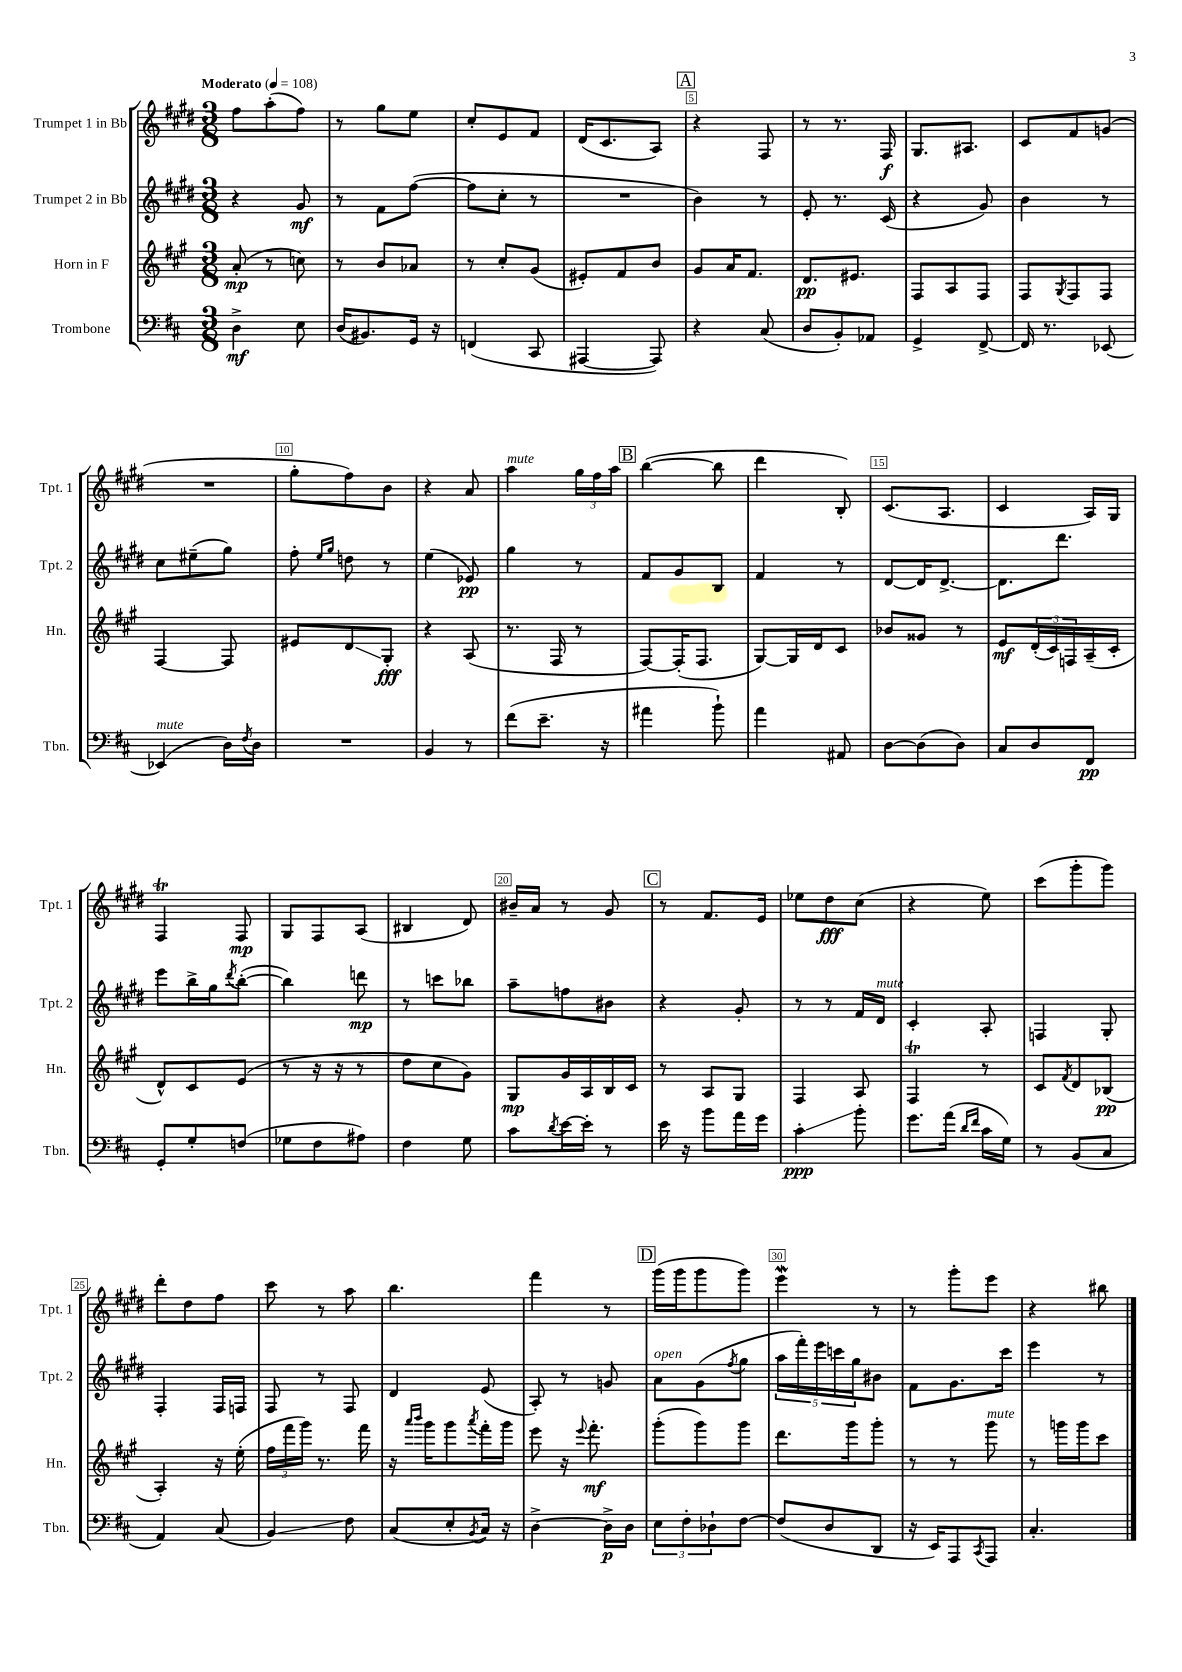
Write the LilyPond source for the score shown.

<<
\new StaffGroup <<
\new Staff = "s0" \with { instrumentName = "Trumpet 1 in Bb" shortInstrumentName = "Tpt. 1" } {
    \clef treble \key e \major \numericTimeSignature \time 3/8 \tempo "Moderato" 4 = 108
    fis''8 a''8-.( fis''8) |
    r8 gis''8 e''8 |
    cis''8-. e'8 fis'8 |
    dis'16( cis'8. a8) |
    \mark \markup { \box "A" } r4 fis8 |
    r8 r8. fis16\f |
    gis8. ais8. |
    cis'8 fis'8 g'8( |
    R4. |
    gis''8-. fis''8) b'8 |
    r4 a'8 |
    a''4^\markup { \italic "mute" } \tuplet 3/2 { gis''16 fis''16 a''16 } |
    \mark \markup { \box "B" } b''4~( b''8 |
    dis'''4 b8-.) |
    cis'8.( a8. |
    cis'4 a16) gis16 |
    fis4\trill fis8\mp |
    gis8 fis8 a8( |
    bis4 dis'8) |
    bis'16-- a'16 r8 gis'8 |
    \mark \markup { \box "C" } r8 fis'8. e'16 |
    ees''8 dis''8\fff cis''8( |
    r4 e''8) |
    cis'''8( gis'''8-. gis'''8) |
    dis'''8-. dis''8 fis''8 |
    cis'''8 r8 a''8 |
    b''4. |
    fis'''4 r8 |
    \mark \markup { \box "D" } gis'''16( gis'''16 gis'''8 gis'''8) |
    e'''4\mordent r8 |
    r8 gis'''8-. e'''8 |
    r4 bis''8 \bar "|." |
}
\new Staff = "s1" \with { instrumentName = "Trumpet 2 in Bb" shortInstrumentName = "Tpt. 2" } {
    \clef treble \key e \major \numericTimeSignature \time 3/8
    r4 gis'8\mf |
    r8 fis'8 fis''8~( |
    fis''8 cis''8-. r8 |
    R4. |
    \mark \markup { \box "A" } b'4) r8 |
    e'8-. r8. cis'16( |
    r4 gis'8) |
    b'4 r8 |
    cis''8 eis''8--( gis''8) |
    fis''8-. \grace { e''16 gis''16 } d''8 r8 |
    e''4( ees'8\pp) |
    gis''4 r8 |
    \mark \markup { \box "B" } fis'8 gis'8 b8 |
    fis'4 r8 |
    dis'8~ dis'16 dis'8.~-> |
    dis'8. dis'''8. |
    e'''8 b''16-> gis''16 \acciaccatura { dis'''8 } b''8~-.( |
    b''4) d'''8\mp |
    r8 c'''8 bes''8 |
    a''8-- f''8 bis'8 |
    \mark \markup { \box "C" } r4 gis'8-. |
    r8 r8 fis'16 dis'16^\markup { \italic "mute" } |
    cis'4-. a8-. |
    f4 gis8-. |
    fis4-. fis16 f16 |
    fis8 r8 fis8 |
    dis'4 e'8( |
    a8-.) r8 g'8 |
    \mark \markup { \box "D" } a'8^\markup { \italic "open" } gis'8( \acciaccatura { fis''8 } gis''8 |
    \tuplet 5/4 { a''16 fis'''16-.) e'''16 c'''16 gis''16 } bis'8 |
    fis'8 gis'8. cis'''16 |
    e'''4 r8 \bar "|." |
}
\new Staff = "s2" \with { instrumentName = "Horn in F" shortInstrumentName = "Hn." } {
    \clef treble \key a \major \numericTimeSignature \time 3/8
    a'8-.\mp( r8 c''8) |
    r8 b'8 aes'8 |
    r8 cis''8-. gis'8( |
    eis'8-.) fis'8 b'8 |
    \mark \markup { \box "A" } gis'8 a'16 fis'8. |
    d'8.\pp eis'8. |
    fis8 a8 fis8 |
    fis8 \acciaccatura { gis8 } fis8 fis8 |
    fis4~ fis8 |
    eis'8 d'8\glissando gis8-.\fff |
    r4 a8( |
    r8. fis16 r8 |
    \mark \markup { \box "B" } fis8~) fis16-.( fis8. |
    gis8~) gis16 d'16 cis'8 |
    bes'8 gisis'8 r8 |
    e'8\mf \tuplet 3/2 { d'16-.( cis'16) f16 } a16--( cis'16-. |
    d'8-^) cis'8 e'8( |
    r8 r16 r16 r8 |
    d''8 cis''8 gis'8) |
    gis8\mp gis'16 a16 b16 cis'16 |
    \mark \markup { \box "C" } r8 a8 gis8 |
    fis4 a8 |
    fis4\trill r8 |
    cis'8 \acciaccatura { fis'8 } d'8 bes8\pp( |
    a4-.) r16 e''16-.( |
    \tuplet 3/2 { fis''16 fis'''16 gis'''16) } r8. fis'''16 |
    r16 \grace { a'''16 b'''16 } gis'''16 gis'''8 \acciaccatura { a'''8 } fis'''16-. gis'''16 |
    e'''8 r16 \appoggiatura { e'''8 } fis'''8.-.\mf |
    \mark \markup { \box "D" } gis'''8-.( gis'''8) gis'''8 |
    d'''8. gis'''16 gis'''8-. |
    r8 r8 gis'''8^\markup { \italic "mute" } |
    r8 g'''16 g'''16 cis'''8 \bar "|." |
}
\new Staff = "s3" \with { instrumentName = "Trombone" shortInstrumentName = "Tbn." } {
    \clef bass \key d \major \numericTimeSignature \time 3/8
    d4->\mf e8 |
    d16( bis,8.) g,16 r16 |
    f,4( cis,8 |
    ais,,4~ ais,,8) |
    \mark \markup { \box "A" } r4 cis8( |
    d8 b,8-.) aes,8 |
    g,4-> fis,8~-> |
    fis,16 r8. ees,8~ |
    ees,4^\markup { \italic "mute" }( d16) \acciaccatura { fis8 } d16 |
    R4. |
    b,4 r8 |
    fis'8( e'8.-- r16 |
    \mark \markup { \box "B" } ais'4 b'8-!) |
    a'4 ais,8 |
    d8~ d8( d8) |
    cis8 d8 fis,8\pp |
    g,8-. g8-. f8( |
    ges8 fis8 ais8) |
    fis4 g8 |
    cis'8 \acciaccatura { d'8 } e'16~ e'16-. r8 |
    \mark \markup { \box "C" } e'16 r16 b'8 a'16 g'16 |
    cis'4-.\glissando\ppp b'8-. |
    g'8. a'16( \grace { d'16 fis'16 } cis'16 g16) |
    r8 b,8( cis8 |
    a,4) cis8( |
    b,4\glissando) fis8 |
    cis8( e8-. \acciaccatura { b,8 } cis16) r16 |
    d4~-> d16->\p d16 |
    \mark \markup { \box "D" } \tuplet 3/2 { e8 fis8-. des8-! } fis8~ |
    fis8( d8 d,8 |
    r16 e,16) a,,8 \acciaccatura { cis,8 } a,,8 |
    cis4.-. \bar "|." |
}
>>
>>
\layout { \context { \Score \override BarNumber.break-visibility = ##(#f #t #t) barNumberVisibility = #(every-nth-bar-number-visible 5) \override BarNumber.stencil = #(make-stencil-boxer 0.1 0.3 ly:text-interface::print) } }
